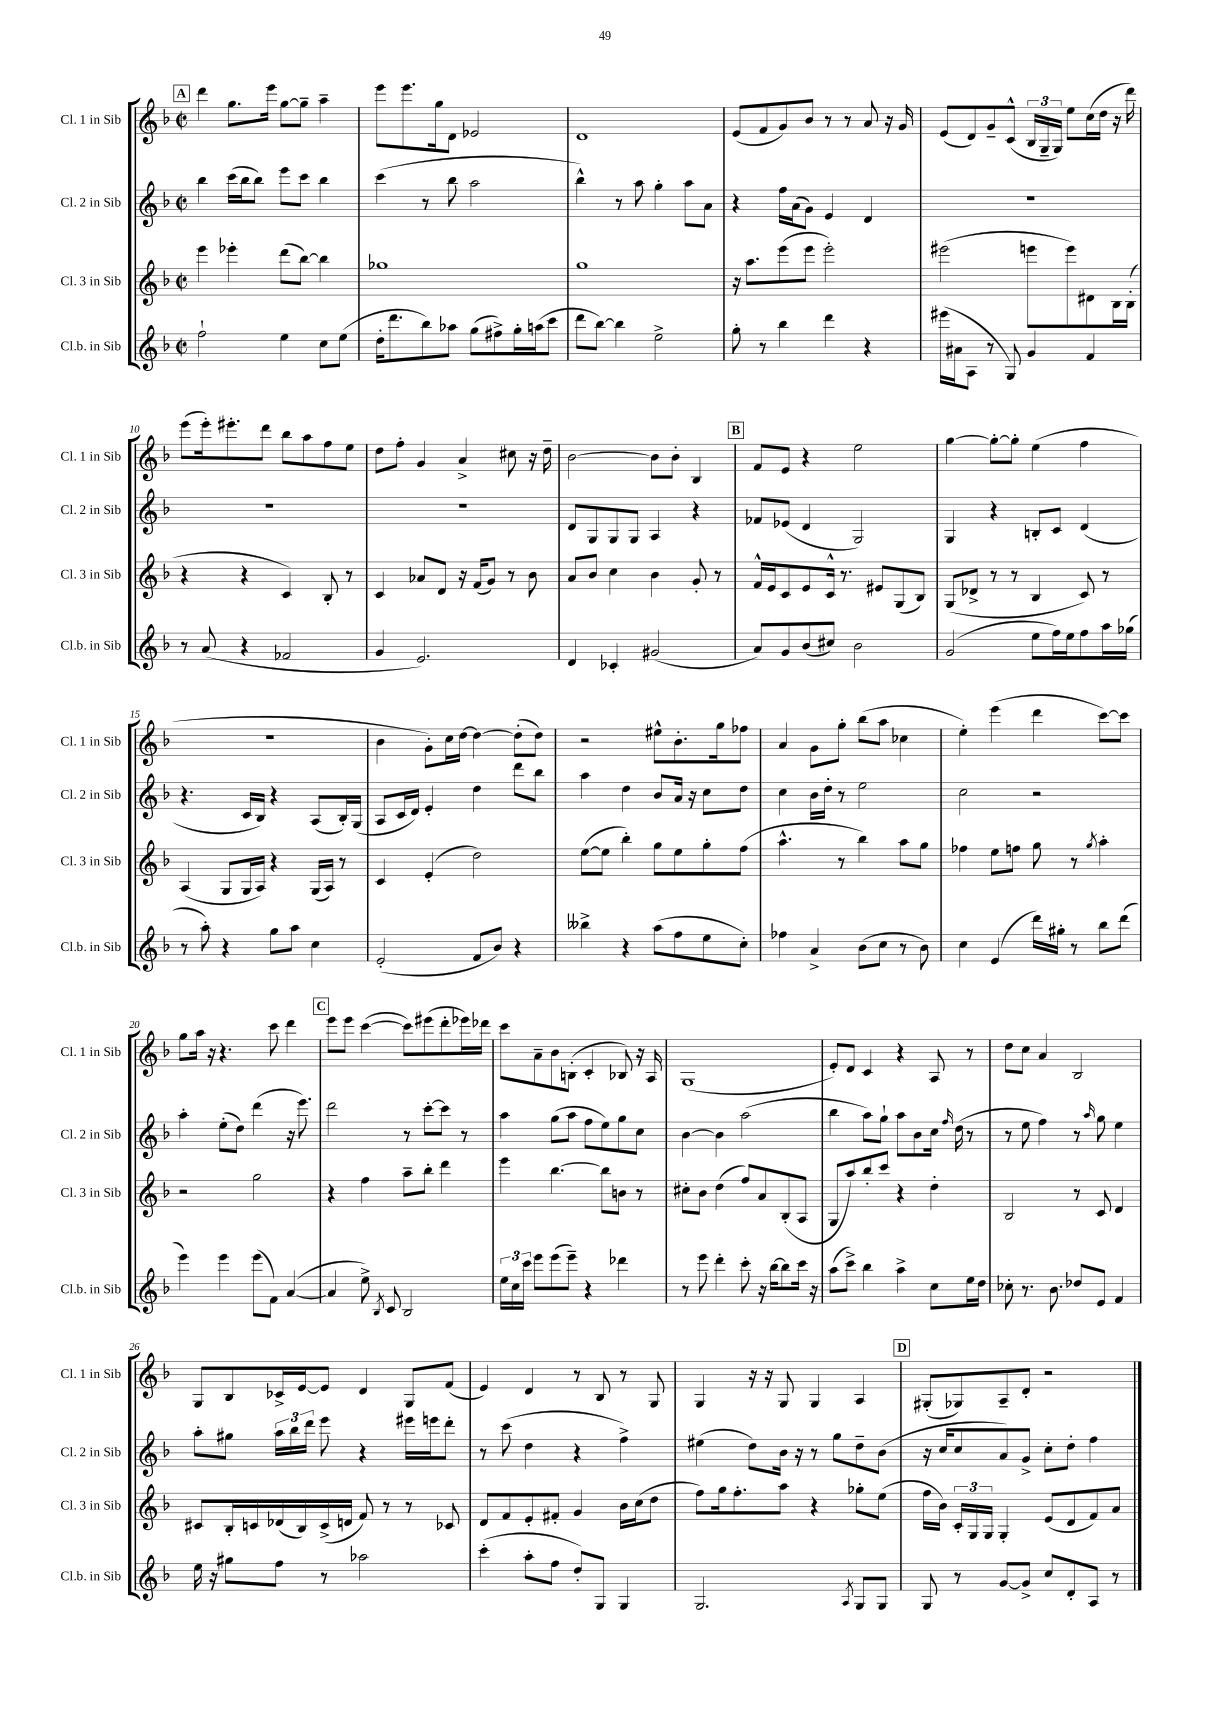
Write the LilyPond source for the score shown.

<<
\new StaffGroup <<
\new Staff = "s0" \with { instrumentName = "Cl. 1 in Sib" shortInstrumentName = "Cl. 1 in Sib" } {
    \clef treble \key f \major \defaultTimeSignature \time 2/2
    \autoBeamOff \mark \markup { \box "A" } d'''4 g''8.[ e'''16] g''8[~ g''8]-- a''4-- |
    e'''8[ e'''8. g''16 d'8] ees'2 |
    d'1 |
    e'8[( f'8 g'8) bes'8] r8 r8 a'8 r16 g'16 |
    e'8[( d'8) g'8-- c'8]-^( \tuplet 3/2 { bes16[ g16-- g16]) } e''8[ c''16( d''16] r16 d'''16) |
    e'''8[( e'''16-.) eis'''8.-. d'''8] bes''8[ a''8 f''8 e''8] |
    d''8[ f''8]-. g'4 a'4-> cis''8 r16 d''16-- |
    bes'2~ bes'8[ bes'8]-. bes4 |
    \mark \markup { \box "B" } f'8[ e'8] r4 e''2 |
    g''4~ g''8[~-. g''8]-. e''4( f''4 |
    r1 |
    bes'4 g'8[-.) c''16 d''16]~ d''4~ d''8[-.( d''8]) |
    r2 eis''8[-^ bes'8.-. g''16 fes''8] |
    a'4 g'8[ g''8]-. bes''8[( a''8] ces''4 |
    e''4-.) e'''4( d'''4 c'''8[~) c'''8] |
    g''8[ a''16] r16 r4. c'''8 d'''4 |
    \mark \markup { \box "C" } e'''8[ e'''8] c'''4~( c'''8[) eis'''8( d'''8-. ees'''16) des'''16] |
    c'''8[ a'8-- bes'8 b8]-.( c'4-. bes8) r16 a16 |
    g1( |
    e'8[-.) d'8] c'4 r4 a8 r8 |
    d''8[ c''8] a'4 bes2 |
    g8[ bes8 ces'16-> e'16~ e'8] d'4 g8[ f'8]( |
    e'4) d'4 r8 bes8 r8 g8 |
    g4 r16 r16 g8 g4 a4 |
    \mark \markup { \box "D" } gis8[-.( ges8) a8-- d'8]-. r2 \bar "|." |
}
\new Staff = "s1" \with { instrumentName = "Cl. 2 in Sib" shortInstrumentName = "Cl. 2 in Sib" } {
    \clef treble \key f \major \defaultTimeSignature \time 2/2
    \autoBeamOff \mark \markup { \box "A" } bes''4 c'''16[( bes''16 bes''8]) e'''8[ c'''8] bes''4 |
    c'''4( r8 bes''8 a''2 |
    bes''4-^) r8 a''8 g''4-. a''8[ a'8] |
    r4 f''16[ a'16( g'8]) e'4 d'4 |
    R1 |
    R1 |
    R1 |
    d'8[ g8 g8 g8] a4 r4 |
    \mark \markup { \box "B" } fes'8[ ees'8]( d'4 g2) |
    g4 r4 b8[-. c'8] d'4( |
    r4. c'16[ bes16]) r4 a8[( bes16-.) g16]( |
    a8[ c'16 d'16]) e'4-. d''4 d'''8[ bes''8] |
    a''4 d''4 bes'8[ a'16] r16 c''8[ d''8] |
    c''4 bes'16[ d''16]-. r8 e''2 |
    c''2 r2 |
    a''4-. e''8[-.( d''8]) d'''4( r16 e'''8.) |
    \mark \markup { \box "C" } d'''2 r8 c'''8[~-. c'''8] r8 |
    a''4 g''8[( a''8] f''8[ e''8) g''8 c''8] |
    bes'4~ bes'4 a''2( |
    bes''4 a''8[) g''8]-! a''8[ bes'8 c''16] \grace { f''16 } d''16( r8 |
    r8 e''8 f''4) r8 \grace { a''16 } g''8 e''4 |
    a''8[-. gis''8] \tuplet 3/2 { a''16[ bes''16 d'''16] } e'''8 r4 eis'''16[ e'''16 d'''8]-. |
    r8 c'''8( d''4 r4 f''4->) |
    eis''4( d''8[) bes'16] r16 r8 g''8[ d''8-- bes'8]( |
    \mark \markup { \box "D" } r16 c''16[ c''8 a'8) g'8]-> c''8[-. d''8]-. f''4 \bar "|." |
}
\new Staff = "s2" \with { instrumentName = "Cl. 3 in Sib" shortInstrumentName = "Cl. 3 in Sib" } {
    \clef treble \key f \major \defaultTimeSignature \time 2/2
    \autoBeamOff \mark \markup { \box "A" } e'''4 ees'''4-. d'''8[( bes''8]~) bes''4 |
    ges''1 |
    g''1 |
    r16 a''8.[ e'''8( e'''8] e'''2-.) |
    eis'''2( e'''8[ e'''8) dis'8 bes16 bes16]-.( |
    r4 r4 c'4) bes8-. r8 |
    c'4 aes'8[ d'8] r16 f'16[( g'8]) r8 bes'8 |
    a'8[ bes'8] c''4 bes'4 g'8-. r8 |
    \mark \markup { \box "B" } f'16[-^ e'16 c'8 e'8 c'16]-^ r8. eis'8[ g8( bes8]) |
    g8[( des'8]-> r8 r8 bes4 c'8) r8 |
    a4( g8[ g16 a16]) r4 g16[( a16]) r8 |
    c'4 e'4-.( d''2) |
    e''8[~( e''8] bes''4-.) g''8[ e''8 g''8-. f''8]( |
    a''4.-^ r8 bes''4) a''8[ g''8] |
    fes''4 e''8[ f''8] g''8 r8 \acciaccatura { g''8 } a''4-. |
    r2 g''2 |
    \mark \markup { \box "C" } r4 f''4 a''8[-- bes''8]-. d'''4 |
    e'''4 bes''4.~ bes''8[ b'8] r8 |
    cis''8[-. bes'8] d''4( f''8[) a'8 bes8-.( a8] |
    g8[ a''8) bes''8-. c'''8] r4 d''4-. |
    bes2 r8 c'8 d'4 |
    cis'8[ bes16-. c'16 des'16( bes16) c'16->( d'16] f'8) r8 r8 ces'8 |
    d'8[ f'8 e'8-. fis'8]-. g'4 bes'16[ c''16( d''8] |
    f''8[) g''16 f''8.-. a''8] r4 ges''8[-. e''8]( |
    \mark \markup { \box "D" } f''16[ bes'16]) \tuplet 3/2 { c'16[-. g16 g16] } g4-. e'8[( d'8 f'8) a'8] \bar "|." |
}
\new Staff = "s3" \with { instrumentName = "Cl.b. in Sib" shortInstrumentName = "Cl.b. in Sib" } {
    \clef treble \key f \major \defaultTimeSignature \time 2/2
    \autoBeamOff \mark \markup { \box "A" } f''2-! e''4 c''8[ e''8]( |
    d''16[-. d'''8. bes''8) aes''8] g''8[( fis''8->) g''16-. a''16( c'''8] |
    d'''8[ bes''8]~) bes''4 e''2-> |
    g''8-. r8 bes''4 d'''4 r4 |
    eis'''16[( ais'16 a8] r8 g8) g'4 f'4 |
    r8 a'8( r4 fes'2 |
    g'4 e'2.) |
    d'4 ces'4-. gis'2( |
    \mark \markup { \box "B" } a'8[) g'8 bes'8( cis''8]) bes'2 |
    g'2( e''8[ f''16) e''16 f''8 a''16 ges''16]( |
    r8 a''8-.) r4 g''8[ a''8] c''4 |
    e'2-.( f'8[ bes'8]) r4 |
    beses''4-> r4 a''8[( f''8 e''8 c''8]-.) |
    fes''4 a'4-> bes'8[( c''8] r8 bes'8) |
    c''4 e'4( d'''16[) gis''16]-. r8 bes''8[ d'''8]( |
    e'''4) e'''4 e'''8[( f'8]) a'4~( |
    \mark \markup { \box "C" } a'4 e''8->) \acciaccatura { bes8 } c'8 bes2 |
    \tuplet 3/2 { e''16[ c''16 c'''16] } e'''8[ e'''8( e'''8]--) r4 des'''4 |
    r8 e'''8 d'''4-. c'''8-. r16 bes''16[~ bes''8 c'''16] r16 |
    a''8[( c'''8]->) bes''4 a''4-> c''8[ e''16 d''16] |
    ces''8-. r8. bes'8. des''8[ e'8] f'4 |
    e''16 r16 gis''8[ f''8] r8 aes''2 |
    c'''4-.( a''8[-. f''8] d''8[-.) g8] g4 |
    g2. \acciaccatura { a8 } g8[ g8] |
    \mark \markup { \box "D" } g8 r8 g'8[~ g'8]-> c''8[ d'8-. a8] r8 \bar "|." |
}
>>
>>
\layout { \context { \Score currentBarNumber = #5 } }
